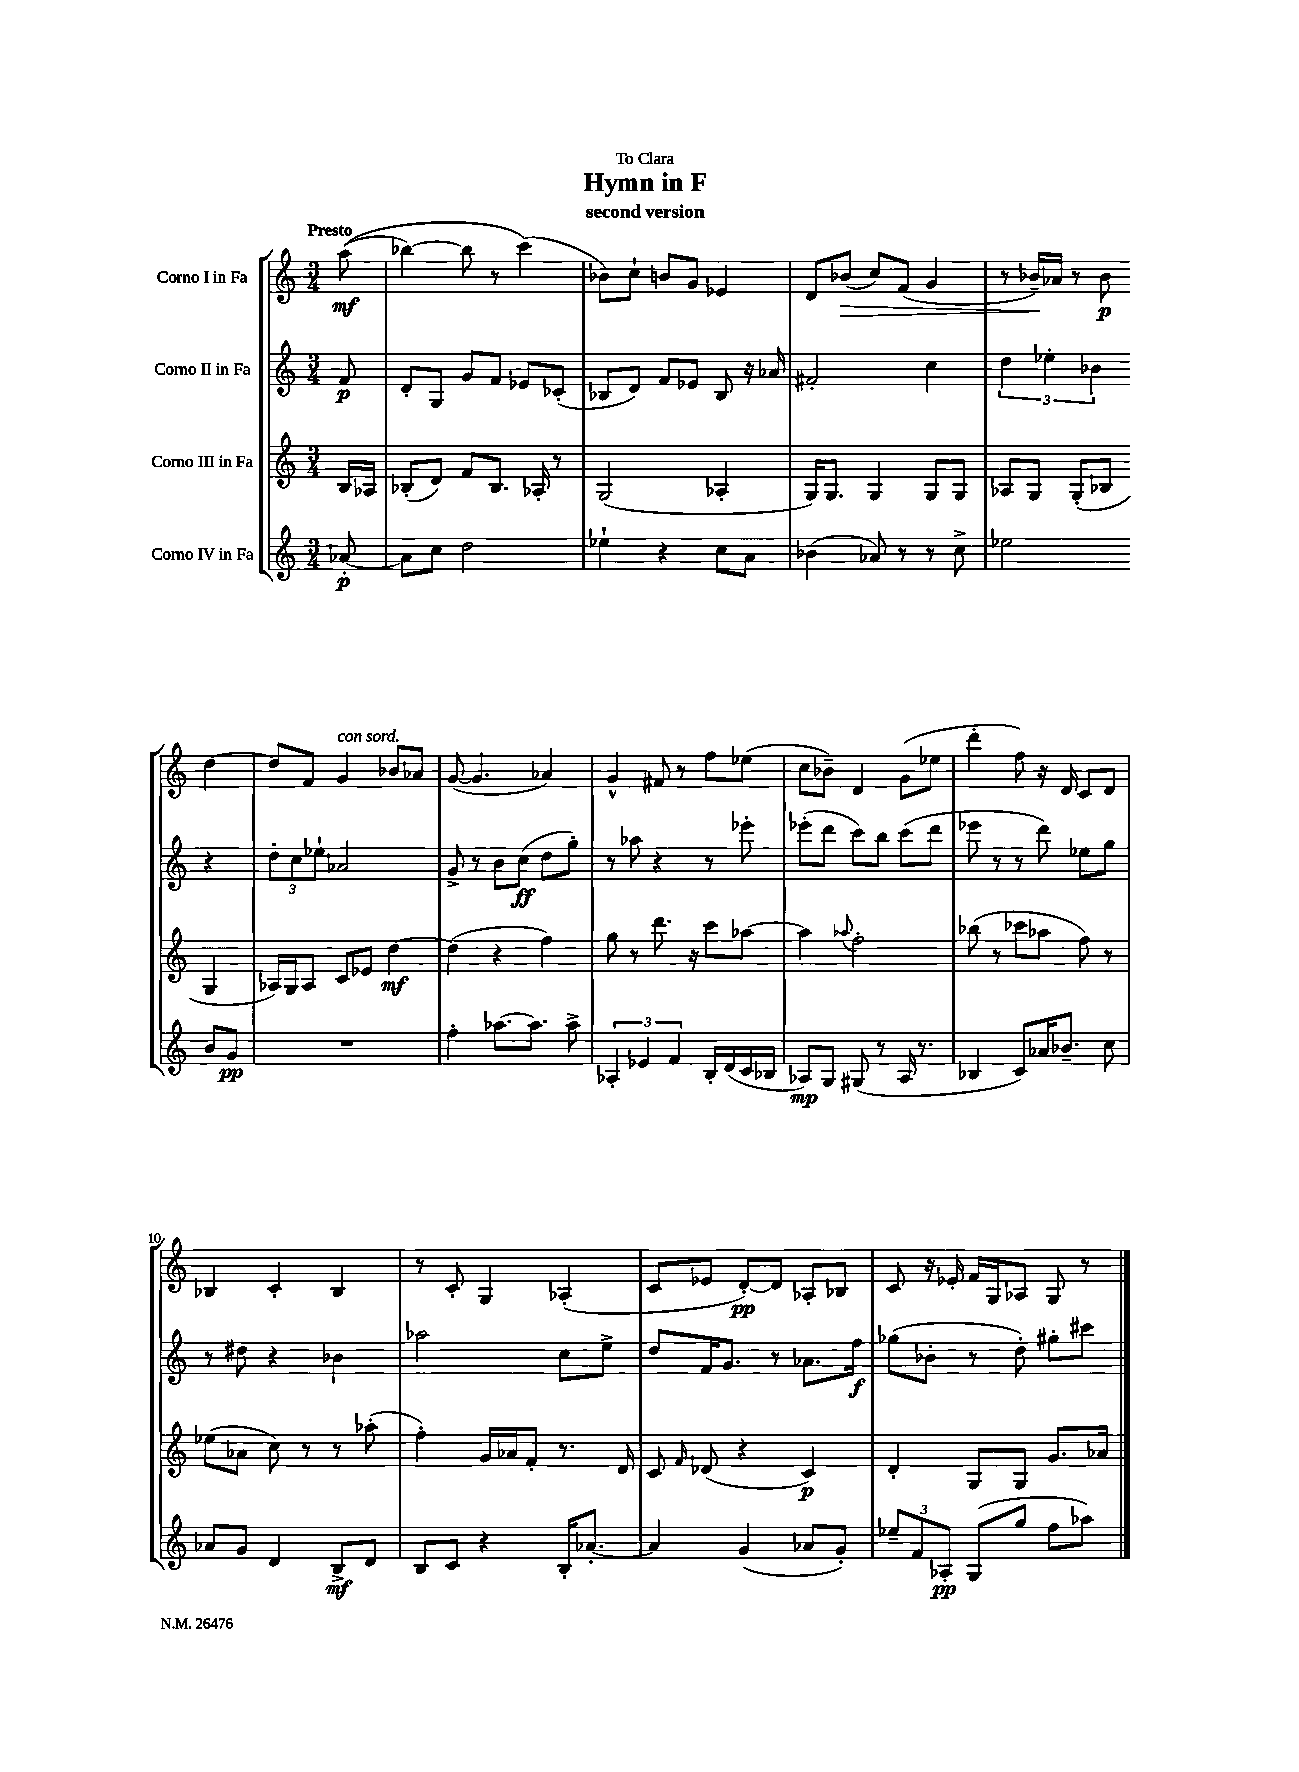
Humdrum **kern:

**kern	**dynam	**kern	**dynam	**kern	**dynam	**kern	**dynam
*part4	*part4	*part3	*part3	*part2	*part2	*part1	*part1
*staff4	*staff4	*staff3	*staff3	*staff2	*staff2	*staff1	*staff1
*I"Corno IV in Fa	*	*I"Corno III in Fa	*	*I"Corno II in Fa	*	*I"Corno I in Fa	*
*clefG2	*	*clefG2	*	*clefG2	*	*clefG2	*
*k[]	*	*k[]	*	*k[]	*	*k[]	*
*M3/4	*	*M3/4	*	*M3/4	*	*M3/4	*
=	=	=	=	=	=	=	=
!	!	!	!	!	!	!LO:TX:a:B:t=Presto	!
[8a-X'/	p	16B/LL	.	8f/	p	((8aa\	mf
.	.	16A-X/JJ	.	.	.	.	.
=1	=1	=1	=1	=1	=1	=1	=1
8a-\L]	.	(8B-X'/L	.	8d'/L	.	[4bb-X\)	.
8cc\J	.	8d/J)	.	8G/J	.	.	.
2dd\	.	8f/L	.	8g/L	.	8bb-\]	.
.	.	8.B-/J	.	8f/J	.	8r	.
.	.	.	.	8e-X/L	.	(4ccc\)	.
.	.	16A-X'/	.	.	.	.	.
.	.	8r	.	(8c-X'/J	.	.	.
=2	=2	=2	=2	=2	=2	=2	=2
4ee-X`\	.	(2G/	.	8B-X/L	.	8b-X\L)	.
.	.	.	.	8d/J)	.	8cc`\J	.
4r	.	.	.	8f/L	.	8bn/L	.
.	.	.	.	8e-X/J	.	8g/J	.
8cc\L	.	4A-X'/	.	8B-/	.	4e-X/	.
8a\J	.	.	.	16r	.	.	.
.	.	.	.	16a-X/	.	.	.
=3	=3	=3	=3	=3	=3	=3	=3
(4b-X\	.	16G/KL)	.	2f#X'/	.	8d/L	.
.	.	8.G/J	.	.	.	.	.
!	!	!	!	!	!	!	!LO:HP:b
.	.	.	.	.	.	(8b-X/J	>
8a-X/)	.	4G/	.	.	.	8cc/L)	.
8r	.	.	.	.	.	(8f/J	.
8r	.	8G/L	.	4cc\	.	4g/	.
8cc^\	.	8G/J	.	.	.	.	.
=4	=4	=4	=4	=4	=4	=4	=4
2ee-X\	.	8A-X/L	.	6dd\	.	8r	.
.	.	8G/J	.	.	.	16b-X~/LL)	.
.	.	.	.	6ee-X'\	.	.	.
.	.	.	.	.	.	16a-X/JJ	]
.	.	(8G'/L	.	.	.	8r	.
.	.	.	.	6b-X\	.	.	.
.	.	8B-X/J	.	.	.	8b-\	p
8b/L	.	4G/	.	4r	.	[4dd\	.
8g/J	pp	.	.	.	.	.	.
!!LO:LB:g=z
=5	=5	=5	=5	=5	=5	=5	=5
2.r	.	16A-X/LL)	.	12dd'\L	.	8dd/L]	.
.	.	16G/J	.	.	.	.	.
.	.	.	.	12cc\	.	.	.
.	.	8A-/J	.	.	.	8f/J	.
.	.	.	.	12ee-X`\J	.	.	.
!	!	!	!	!	!	!LO:TX:a:i:t=con sord.	!
.	.	8c/L	.	2a-X/	.	4g/	.
.	.	8e-X/J	.	.	.	.	.
.	.	[4dd\	mf	.	.	8b-X/L	.
.	.	.	.	.	.	8a-X/J	.
=6	=6	=6	=6	=6	=6	=6	=6
4ff'\	.	(4dd\]	.	8g^/	.	([8g/	.
.	.	.	.	8r	.	4.g/]	.
[8.aa-X\L	.	4r	.	8b\L	.	.	.
.	.	.	.	(8cc\J	ff	.	.
8.aa-\J]	.	.	.	.	.	.	.
.	.	4ff\)	.	8dd\L	.	4a-X/)	.
8aa-^\	.	.	.	8gg'\J)	.	.	.
=7	=7	=7	=7	=7	=7	=7	=7
6A-X'/	.	8gg\	.	8r	.	4g^^/	.
.	.	8r	.	8aa-X\	.	.	.
6e-X/	.	.	.	.	.	.	.
.	.	8.ddd\	.	4r	.	8f#X/	.
6f/	.	.	.	.	.	.	.
.	.	.	.	.	.	8r	.
.	.	16r	.	.	.	.	.
16B'/LL	.	8ccc\L	.	8r	.	8ff\L	.
(16d/	.	.	.	.	.	.	.
16c/	.	[8aa-X\J	.	8eee-X'\	.	(8ee-X\J	.
16B-X/JJ	.	.	.	.	.	.	.
=8	=8	=8	=8	=8	=8	=8	=8
8A-X/L)	mp	4aa-\]	.	(8eee-X'\L	.	8cc\L	.
8G/J	.	.	.	8ddd\J	.	8b-X~\J)	.
.	.	8qqaa-X/	.	.	.	.	.
(8G#X/	.	2ff'\	.	8ccc\L)	.	4d/	.
8r	.	.	.	8bb\J	.	.	.
16A-/	.	.	.	(8ccc\L	.	(8g\L	.
8.r	.	.	.	.	.	.	.
.	.	.	.	8ddd\J	.	8ee-X\J	.
=9	=9	=9	=9	=9	=9	=9	=9
4B-X/	.	(8bb-X\	.	8eee-X\	.	4ddd'\	.
.	.	8r	.	8r	.	.	.
8c/L)	.	8ccc-X\L	.	8r	.	8ff\)	.
16a-X/K	.	8aa-X\J	.	8ddd\)	.	16r	.
8.b-X~/J	.	.	.	.	.	16d/	.
.	.	8ff\)	.	8ee-X\L	.	8c/L	.
8cc\	.	8r	.	8gg\J	.	8d/J	.
!!LO:LB:g=z
=10	=10	=10	=10	=10	=10	=10	=10
8a-X/L	.	(8ee-X\L	.	8r	.	4B-X/	.
8g/J	.	8a-X\J	.	8dd#X\	.	.	.
4d/	.	8cc\)	.	4r	.	4c'/	.
.	.	8r	.	.	.	.	.
8B^/L	mf	8r	.	4b-X\	.	4B-/	.
8d/J	.	(8aa-X'\	.	.	.	.	.
=11	=11	=11	=11	=11	=11	=11	=11
8B/L	.	4ff'\)	.	2aa-X\	.	8r	.
8c/J	.	.	.	.	.	8c'/	.
4r	.	16g/LL	.	.	.	4G/	.
.	.	16a-X/J	.	.	.	.	.
.	.	8f'/J	.	.	.	.	.
16B'/KL	.	8.r	.	8cc\L	.	(4A-X'/	.
[8.a-X'/J	.	.	.	.	.	.	.
.	.	.	.	8ee^\J	.	.	.
.	.	16d/	.	.	.	.	.
=12	=12	=12	=12	=12	=12	=12	=12
4a-/]	.	8c/	.	8dd/L	.	8c/L	.
.	.	16qqf/	.	.	.	.	.
.	.	(8d-X/	.	16f/K	.	8e-X/J	.
.	.	.	.	8.g/J	.	.	.
(4g/	.	4r	.	.	.	[8d'/L)	pp
.	.	.	.	8r	.	8d/J]	.
8a-X/L	.	4c/)	p	8.a-X\L	.	8A-X'/L	.
8g'/J)	.	.	.	.	.	8B-X/J	.
.	.	.	.	16ff\Jk	f	.	.
=13	=13	=13	=13	=13	=13	=13	=13
12ee-X~/L	.	4d'/	.	(8gg-X\L	.	8c/	.
12f/	.	.	.	.	.	.	.
.	.	.	.	8b-X'\J	.	16r	.
12A-X'/J	pp	.	.	.	.	.	.
.	.	.	.	.	.	16e-X'/	.
(8G/L	.	8G/L	.	8r	.	16f/LL	.
.	.	.	.	.	.	16G/J	.
8gg/J	.	8G/J	.	8dd'\)	.	8A-X/J	.
8ff\L	.	8.g/L	.	8gg#X'\L	.	8G/	.
8aa-X\J)	.	.	.	8ccc#X\J	.	8r	.
.	.	16a-X/Jk	.	.	.	.	.
==	==	==	==	==	==	==	==
*-	*-	*-	*-	*-	*-	*-	*-
